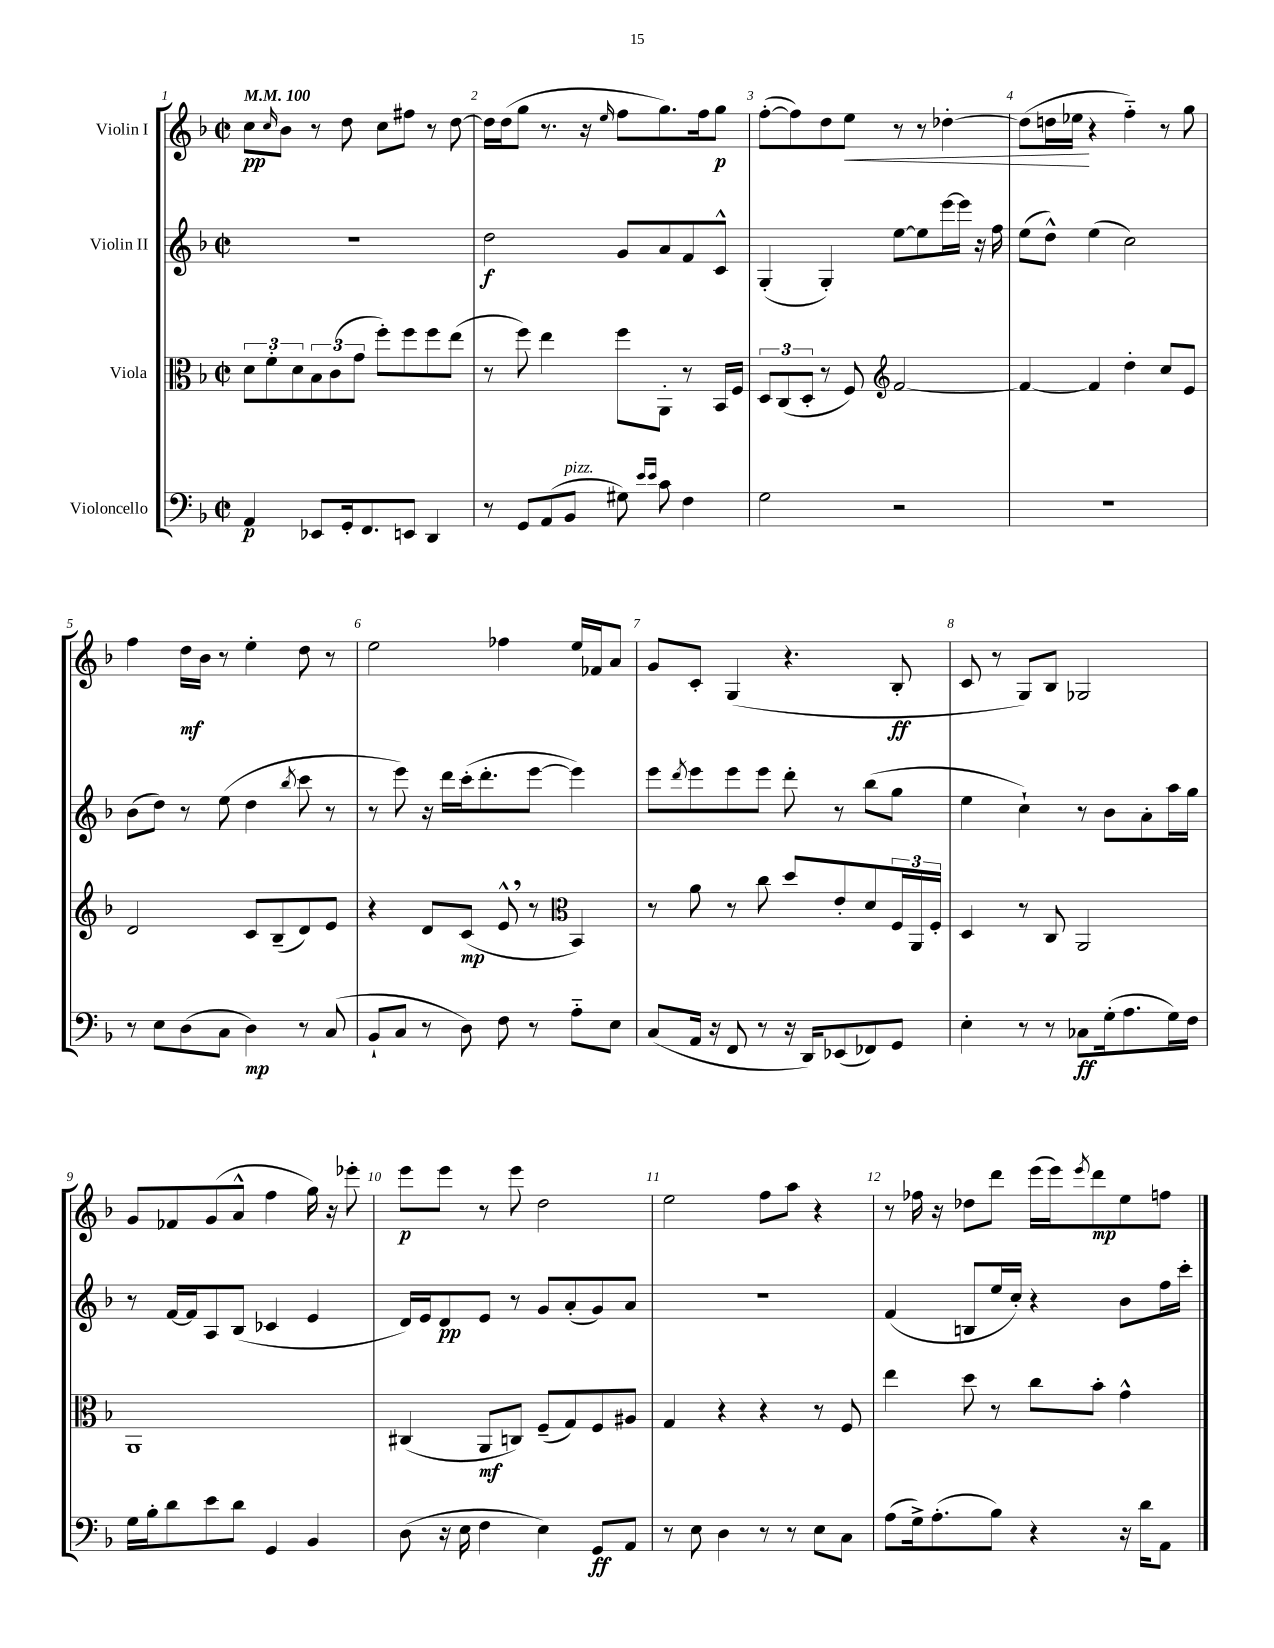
<<
\new StaffGroup <<
\new Staff = "s0" \with { instrumentName = "Violin I" } {
    \clef treble \key f \major \defaultTimeSignature \time 2/2 \tempo 4 = 100
    c''8\pp \grace { c''16 } bes'8 r8 d''8 c''8 fis''8 r8 d''8~ |
    d''16 d''16( g''8 r8. r16 \grace { e''16 } f''8 g''8.) f''16 g''8\p |
    f''8~-.( f''8) d''8 e''8\< r8 r8 des''4~-. |
    des''8( d''16 ees''16\! r4 f''4-_) r8 g''8 |
    f''4 d''16\mf bes'16 r8 e''4-. d''8 r8 |
    e''2 fes''4 e''16 fes'16 a'8 |
    g'8 c'8-. g4( r4. bes8-.\ff |
    c'8 r8 g8) bes8 ges2 |
    g'8 fes'8 g'8( a'8-^ f''4 g''16) r16 ees'''8-. |
    e'''8\p e'''8 r8 e'''8 d''2 |
    e''2 f''8 a''8 r4 |
    r8 fes''16 r16 des''8 d'''8 e'''16( e'''16) \acciaccatura { e'''8 } d'''8\mp e''8 f''8 \bar "|." |
}
\new Staff = "s1" \with { instrumentName = "Violin II" } {
    \clef treble \key f \major \defaultTimeSignature \time 2/2
    r1 |
    d''2\f g'8 a'8 f'8 c'8-^ |
    g4-.( g4-.) e''8~ e''8 e'''16~ e'''16 r16 f''16 |
    e''8( d''8-^) e''4( c''2) |
    bes'8( d''8) r8 e''8( d''4 \acciaccatura { bes''8 } c'''8 r8 |
    r8 e'''8) r16 d'''16 c'''16-.( d'''8.-. e'''8~ e'''4) |
    e'''8 \acciaccatura { d'''8 } e'''8 e'''8 e'''8 d'''8-. r8 bes''8( g''8 |
    e''4 c''4-!) r8 bes'8 a'8-. a''16 g''16 |
    r8 f'16~ f'16 a8 bes8( ces'4 e'4 |
    d'16) e'16 d'8\pp e'8 r8 g'8 a'8-.( g'8) a'8 |
    r1 |
    f'4( b8 e''16 c''16-.) r4 bes'8 f''16 c'''16-. \bar "|." |
}
\new Staff = "s2" \with { instrumentName = "Viola" } {
    \clef alto \key f \major \defaultTimeSignature \time 2/2
    \tuplet 3/2 { d'8 f'8-. d'8 } \tuplet 3/2 { bes8 c'8( g'8 } f''8-.) f''8 f''8 e''8( |
    r8 f''8) e''4 f''8 a,8-. r8 bes,16 f16 |
    \tuplet 3/2 { d8 c8( d8-. } r8 f8) \clef treble f'2~ |
    f'4~ f'4 d''4-. c''8 e'8 |
    d'2 c'8 bes8--( d'8) e'8 |
    r4 d'8 c'8\mp( e'8-^ \breathe r8 \clef alto bes,4) |
    r8 a'8 r8 c''8 d''8 e'8-. d'8 \tuplet 3/2 { f16 a,16 f16-. } |
    d4 r8 c8 a,2 |
    a,1 |
    cis4( a,8\mf c8) f8--( g8) f8 ais8 |
    g4 r4 r4 r8 f8 |
    e''4 d''8 r8 c''8 bes'8-. g'4-^ \bar "|." |
}
\new Staff = "s3" \with { instrumentName = "Violoncello" } {
    \clef bass \key f \major \defaultTimeSignature \time 2/2
    a,4\p ees,8 g,16-. f,8. e,8 d,4 |
    r8 g,8 a,8( bes,8^\markup { \italic "pizz." } gis8) \grace { e'16 e'16 } c'8 f4 |
    g2 r2 |
    R1 |
    r8 e8 d8( c8 d4\mp) r8 c8( |
    bes,8-! c8 r8 d8) f8 r8 a8-_ e8 |
    c8( a,16 r16 f,8 r8 r16 d,16) ees,8( fes,8) g,8 |
    e4-. r8 r8 ces8\ff g16-.( a8. g16) f16 |
    g16 bes16-. d'8 e'8 d'8 g,4 bes,4 |
    d8( r16 e16 f4 e4) g,8\ff a,8 |
    r8 e8 d4 r8 r8 e8 c8 |
    a8( g16->) a8.-.( bes8) r4 r16 d'16 a,8 \bar "|." |
}
>>
>>
\layout { \context { \Score \override BarNumber.break-visibility = ##(#f #t #t) barNumberVisibility = #all-bar-numbers-visible } }
